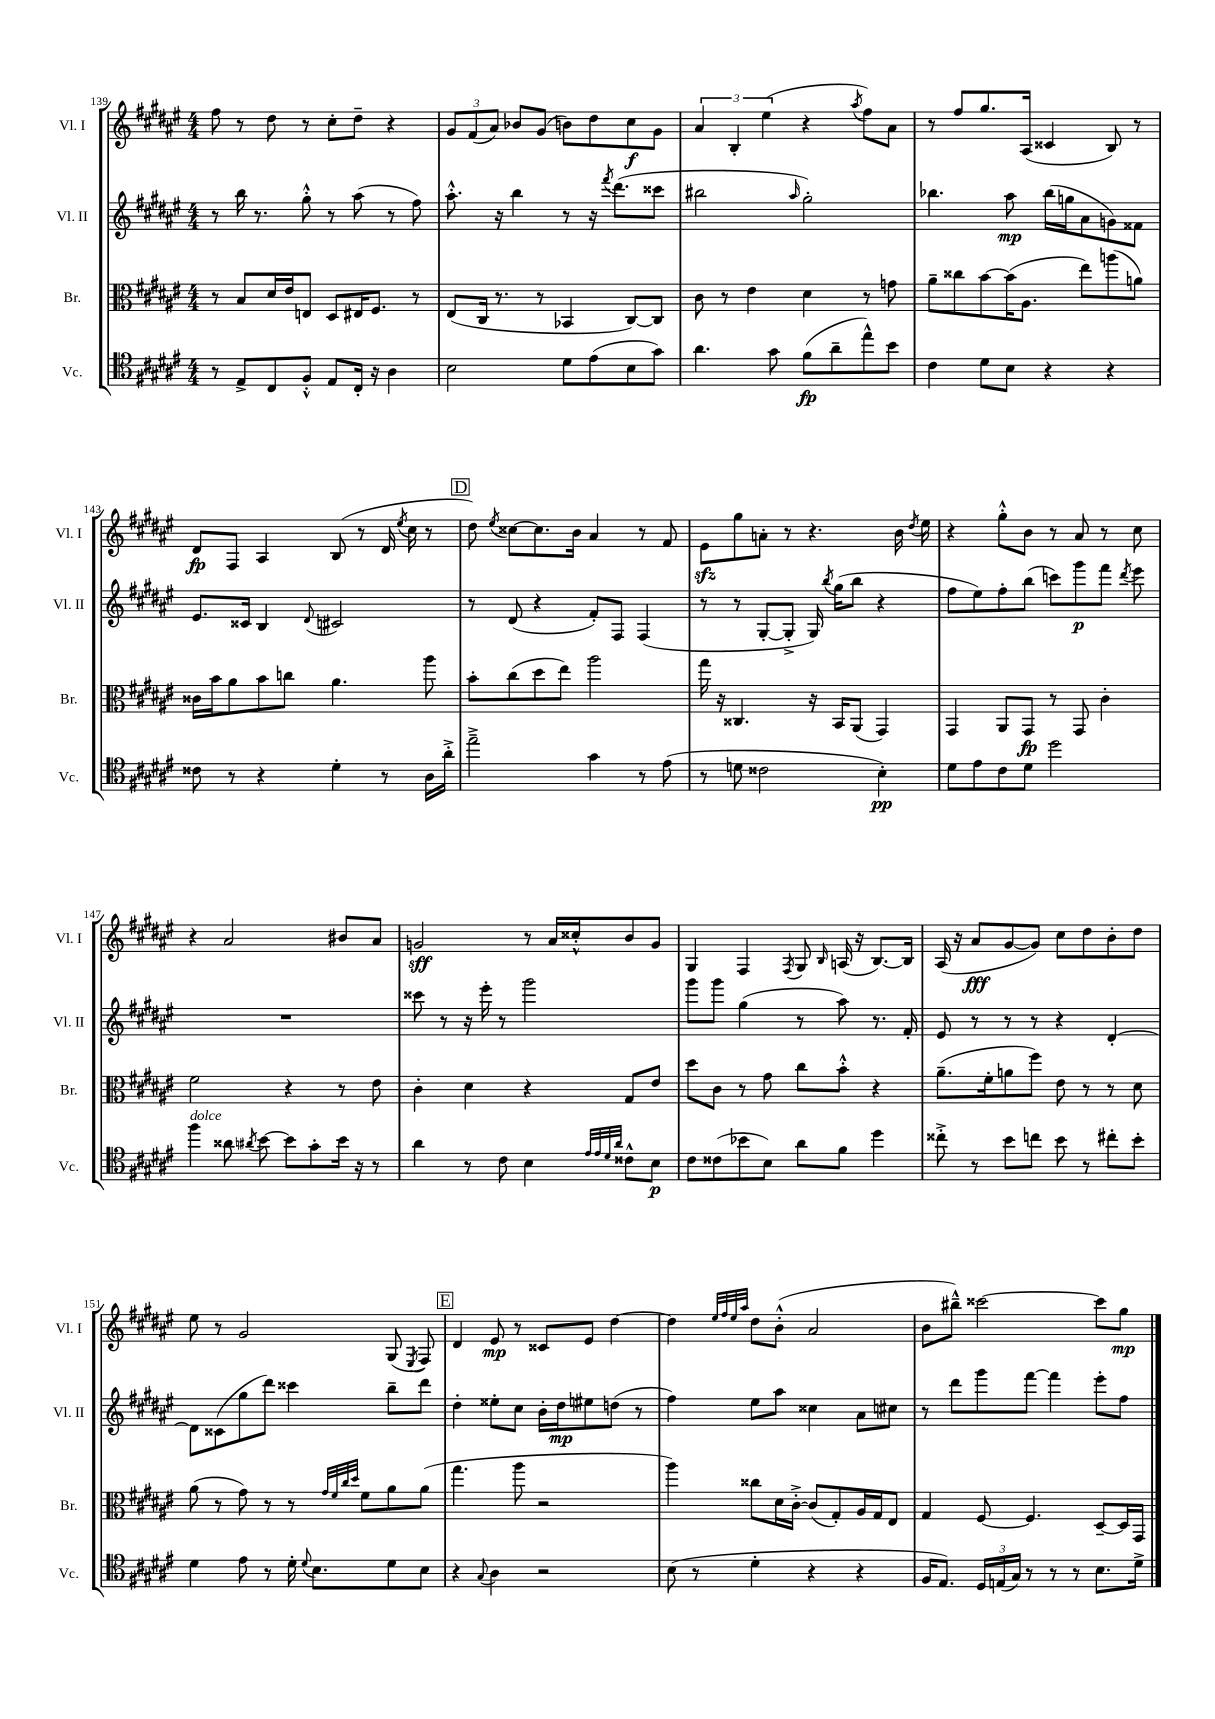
<<
\new StaffGroup <<
\new Staff = "s0" \with { instrumentName = "Vl. I" shortInstrumentName = "Vl. I" } {
    \clef treble \key fis \major \numericTimeSignature \time 4/4
    \autoBeamOff fis''8 r8 dis''8 r8 cis''8[-. dis''8]-- r4 |
    \tuplet 3/2 { gis'8[ fis'8( ais'8]) } bes'8[ gis'8]( b'8[) dis''8 cis''8\f gis'8] |
    \tuplet 3/2 { ais'4 b4-. eis''4( } r4 \acciaccatura { ais''8 } fis''8[) ais'8] |
    r8 fis''8[ gis''8. ais16]( cisis'4 b8) r8 |
    dis'8[\fp fis8] ais4 b8( r8 dis'16 \acciaccatura { eis''8 } cis''16 r8 |
    \mark \markup { \box "D" } dis''8) \acciaccatura { eis''8 } cisis''8[~ cisis''8. b'16] ais'4 r8 fis'8 |
    eis'8[\sfz gis''8 a'8]-. r8 r4. b'16 \acciaccatura { dis''8 } eis''16 |
    r4 gis''8[-.-^ b'8] r8 ais'8 r8 cis''8 |
    r4 ais'2 bis'8[ ais'8] |
    g'2\sff r8 ais'16[ cisis''16-.-^ b'8 g'8] |
    gis4 fis4 \acciaccatura { fis8 } gis8 \grace { b16 } a16( r16 b8.[~) b16] |
    ais16( r16 ais'8[\fff gis'8~ gis'8]) cis''8[ dis''8 b'8-. dis''8] |
    eis''8 r8 gis'2 gis8( \acciaccatura { eis8 } fis8) |
    \mark \markup { \box "E" } dis'4 eis'8\mp r8 cisis'8[ eis'8] dis''4~ |
    dis''4 \grace { eis''32[ fis''32 eis''32 ais''32] } dis''8[ b'8]-.-^( ais'2 |
    b'8[ bis''8]---^) cisis'''2~ cisis'''8[ gis''8]\mp \bar "|." |
}
\new Staff = "s1" \with { instrumentName = "Vl. II" shortInstrumentName = "Vl. II" } {
    \clef treble \key fis \major \numericTimeSignature \time 4/4
    \autoBeamOff r8 b''16 r8. gis''8-.-^ r8 ais''8( r8 fis''8) |
    ais''8.-.-^ r16 b''4 r8 r16 \acciaccatura { fis'''8 } dis'''8.[( cisis'''8] |
    bis''2 \grace { ais''16 } gis''2-.) |
    bes''4. ais''8\mp bes''16[( g''16 ais'8 g'8) fisis'8] |
    eis'8.[ cisis'16] b4 \appoggiatura { dis'8 } cis'2 |
    \mark \markup { \box "D" } r8 dis'8( r4 fis'8[-.) fis8] fis4( |
    r8 r8 gis8[~-. gis8]-.-> gis16) \acciaccatura { b''8 } gis''16[( b''8] r4 |
    fis''8[ eis''8) fis''8-. b''8]( c'''8[) gis'''8\p fis'''8] \acciaccatura { dis'''8 } eis'''8 |
    R1 |
    cisis'''8 r8 r16 eis'''16-. r8 gis'''2 |
    gis'''8[ gis'''8] gis''4( r8 ais''8) r8. fis'16-. |
    eis'8 r8 r8 r8 r4 dis'4~-. |
    dis'8[ cisis'8( gis''8 dis'''8]) cisis'''4 b''8[-- dis'''8] |
    \mark \markup { \box "E" } dis''4-. eisis''8[-. cis''8] b'16[-. dis''16\mp eis''8 d''8]( r8 |
    fis''4) eis''8[ ais''8] cisis''4 ais'8[ cis''8] |
    r8 dis'''8[ gis'''8 fis'''8]~ fis'''4 eis'''8[-. fis''8] \bar "|." |
}
\new Staff = "s2" \with { instrumentName = "Br." shortInstrumentName = "Br." } {
    \clef alto \key fis \major \numericTimeSignature \time 4/4
    \autoBeamOff r8 b8[ dis'16 eis'16 e8] dis8[ eis16 fis8.] r8 |
    eis8[( cis16] r8. r8 bes,4 cis8[~) cis8] |
    cis'8 r8 eis'4 dis'4 r8 g'8 |
    ais'8[-- cisis''8 b'8~ b'16( ais8.] eis''8[) a''8( a'8]) |
    cisis'16[ b'16 ais'8 b'8 c''8] ais'4. ais''8 |
    \mark \markup { \box "D" } b'8[-. cis''8( dis''8 eis''8]) ais''2 |
    gis''16 r16 cisis4. r16 b,16[ ais,8]( gis,4) |
    gis,4 ais,8[ gis,8]\fp r8 gis,8 cis'4-. |
    fis'2 r4 r8 eis'8 |
    cis'4-. dis'4 r4 gis8[ eis'8] |
    dis''8[ cis'8] r8 gis'8 cis''8[ b'8]-.-^ r4 |
    ais'8.[--( fis'16-. a'8 fis''8]) eis'8 r8 r8 dis'8 |
    ais'8( r8 gis'8) r8 r8 \grace { gis'32[ fis'32 cis''32 dis''32] } fis'8[ ais'8 ais'8]( |
    \mark \markup { \box "E" } gis''4. ais''8 r2 |
    ais''4) cisis''8[ dis'16 cis'16]~-.-> cis'8[( gis8-.) ais16 gis16 eis8] |
    gis4 fis8~ fis4. dis8[~-- dis16 gis,16] \bar "|." |
}
\new Staff = "s3" \with { instrumentName = "Vc." shortInstrumentName = "Vc." } {
    \clef tenor \key fis \major \numericTimeSignature \time 4/4
    \autoBeamOff r8 eis8[-> cis8 fis8]-.-^ eis8[ cis16]-. r16 ais4 |
    b2 dis'8[ eis'8( b8 gis'8]) |
    ais'4. gis'8 fis'8[\fp( ais'8-- eis''8-^) b'8] |
    cis'4 dis'8[ b8] r4 r4 |
    cisis'8 r8 r4 dis'4-. r8 ais16[ ais'16]-.-> |
    \mark \markup { \box "D" } eis''2---> gis'4 r8 eis'8( |
    r8 d'8 cisis'2 b4-.\pp) |
    dis'8[ eis'8 cis'8 dis'8] dis''2 |
    fis''4^\markup { \italic "dolce" } aisis'8 \acciaccatura { ais'8 } b'8~ b'8[ gis'8-. b'16] r16 r8 |
    ais'4 r8 cis'8 b4 \grace { eis'32[ eis'32 dis'32 ais'32] } cisis'8[-^ b8]\p |
    cis'8[ cisis'8( bes'8 b8]) ais'8[ fis'8] dis''4 |
    cisis''8-.-> r8 b'8[ c''8] b'8 r8 cis''8[-. b'8]-. |
    dis'4 eis'8 r8 dis'16-. \appoggiatura { dis'8 } b8.[ dis'8 b8] |
    \mark \markup { \box "E" } r4 \appoggiatura { gis8 } ais4 r2 |
    b8( r8 dis'4-. r4 r4 |
    fis16[ eis8.]) \tuplet 3/2 { dis16[ e16( gis16]) } r8 r8 r8 b8.[ dis'16]-> \bar "|." |
}
>>
>>
\layout { \context { \Score currentBarNumber = #139 } }
